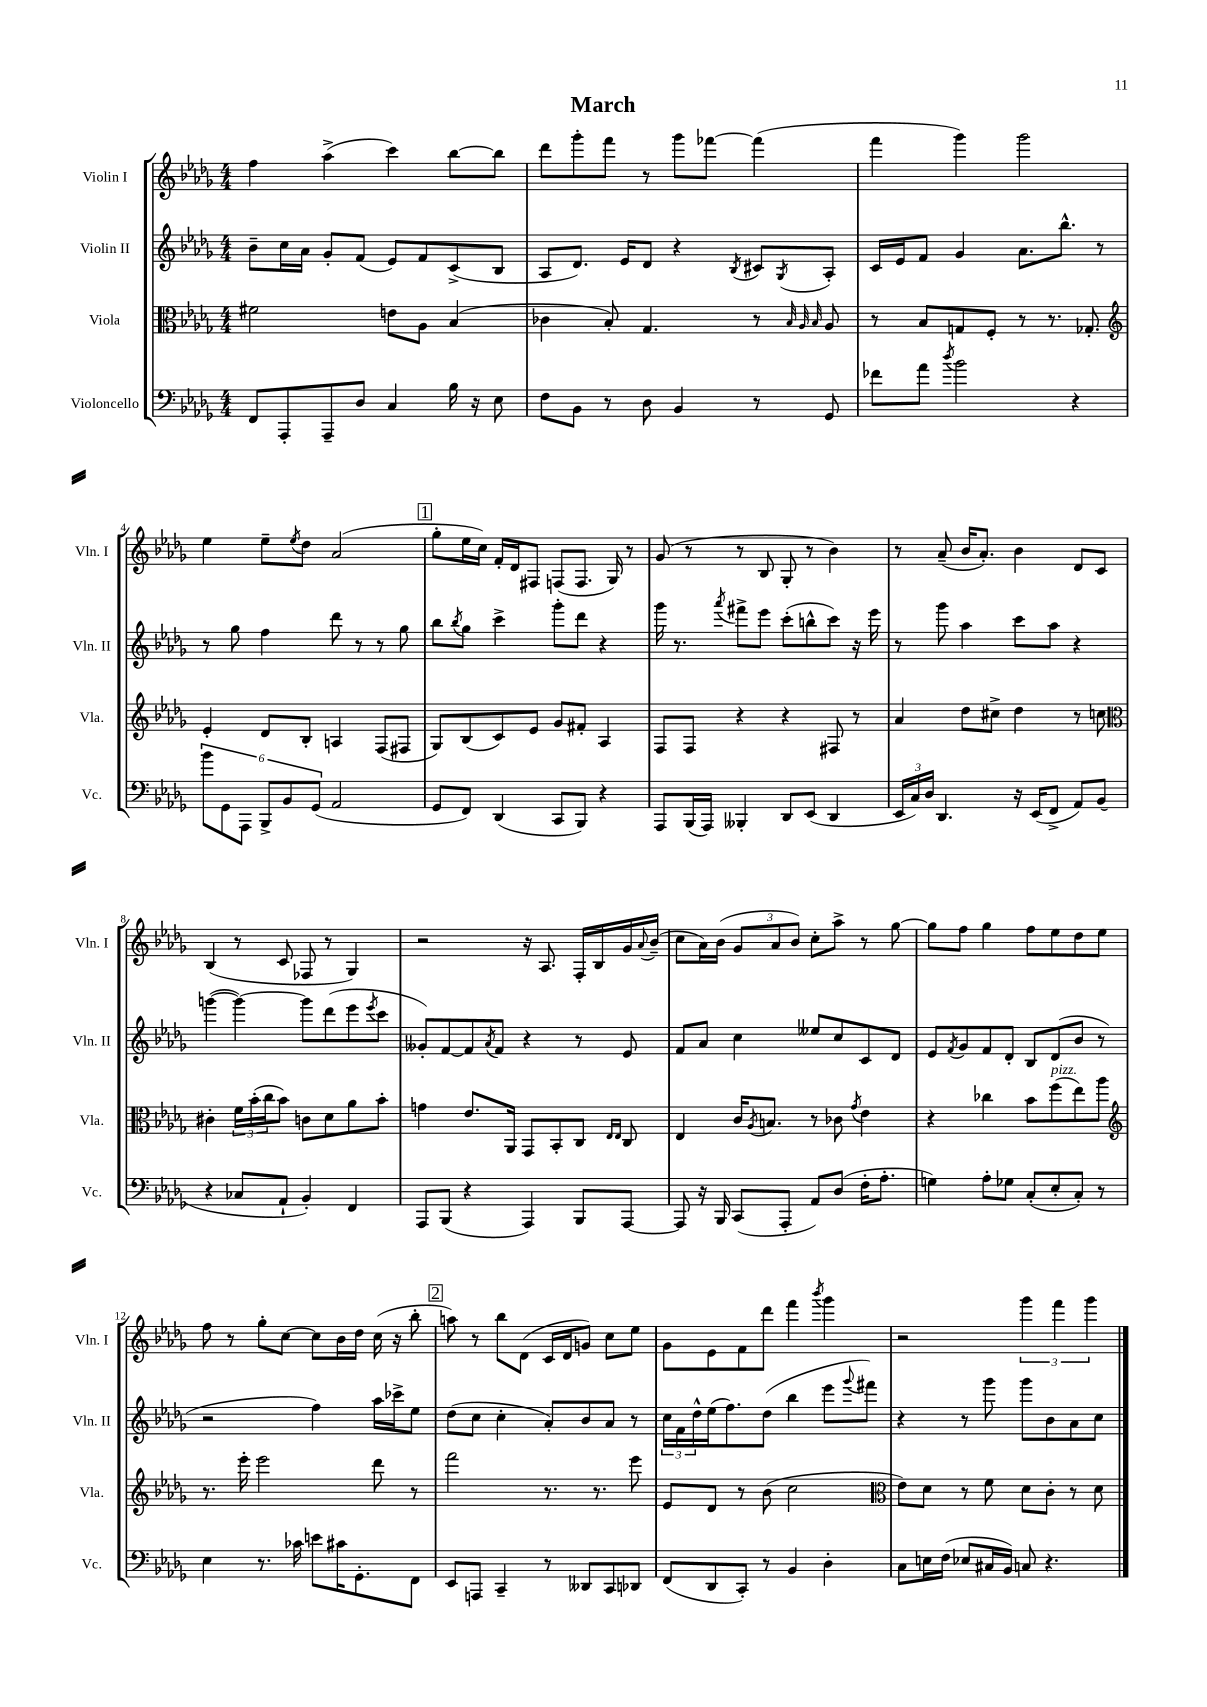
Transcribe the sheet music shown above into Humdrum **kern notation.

**kern	**kern	**kern	**kern
*part4	*part3	*part2	*part1
*staff4	*staff3	*staff2	*staff1
*I"Violoncello	*I"Viola	*I"Violin II	*I"Violin I
*I'Vc.	*I'Vla.	*I'Vln. II	*I'Vln. I
*clefF4	*clefC3	*clefG2	*clefG2
*k[b-e-a-d-g-]	*k[b-e-a-d-g-]	*k[b-e-a-d-g-]	*k[b-e-a-d-g-]
*M4/4	*M4/4	*M4/4	*M4/4
=1	=1	=1	=1
8FF/L	2f#X\	8b-~\L	4ff\
8AAA-'/	.	16cc\L	.
.	.	16a-\JJ	.
8AAA-~/	.	8g-'/L	(4aa-^\
8D-/J	.	(8f/J	.
4C/	8en\L	8e-/L)	4ccc\)
.	8A-\J	8f/	.
16B-\	(4B-/	(8c^/	[8bb-\L
16r	.	.	.
8E-\	.	8B-/J	8bb-\J]
=2	=2	=2	=2
8F\L	4c-X\	8A-/L	8ddd-\L
8BB-\J	.	8.d-/J)	8ggg-'\
8r	8B-'/)	.	8fff\J
.	.	16e-/KL	.
8D-\	4.G-/	8d-/J	8r
4BB-/	.	4r	8ggg-\L
.	.	.	[8fff-X\J
.	.	8qB-/	.
8r	8r	8c#X/L	(4fff-\]
.	32qqB-/	.	.
.	32qqA-/	.	.
.	32qqB-/	8qG-/	.
8GG-/	8A-/	8A-'/J	.
=3	=3	=3	=3
8f-X\L	8r	16c/LL	4fff\
.	.	16e-/J	.
8a-\J	8B-/L	8f/J	.
8qdd-/	.	.	.
2b-\	8Gn/	4g-/	4ggg-\)
.	8F'/J	.	.
.	8r	8.a-\L	2ggg-\
.	8.r	.	.
.	.	8.bb-^^\J	.
4r	.	.	.
.	8.G-X'/	.	.
.	.	8r	.
!!LO:LB:g=z
=4	=4	=4	=4
*	*clefG2	*	*
12b-\L	4e-'/	8r	4ee-\
12GG-\	.	.	.
.	.	8gg-\	.
12AAA-\J	.	.	.
12BBB-^/L	8d-/L	4ff\	8ee-~\L
12BB-/	.	.	.
.	.	.	8qee-/
.	8B-'/J	.	8dd-\J
(12GG-/J	.	.	.
2AA-/	4An/	8ddd-\	(2a-/
.	.	8r	.
.	(8F/L	8r	.
.	8F#X/J	8gg-\	.
!!LO:REH:place=s1:t=1
=5	=5	=5	=5
8GG-/L	8G-/L)	8bb-\L	8gg-'\L
.	.	8qbb-/	.
8FF/J)	(8B-/	8gg-\J	16ee-\L
.	.	.	16cc\JJ)
(4DD-/	8c/)	4ccc^\	16f'/LL
.	.	.	16d-/J
.	8e-/J	.	8F#X/J
8CC/L	8g-/L	8ggg-'\L	(8Fn/L
8BBB-/J)	8f#X'/J	8ddd-\J	8.F/J
4r	4A-/	4r	.
.	.	.	16G-/)
.	.	.	8r
=6	=6	=6	=6
8AAA-/L	8F/L	16ggg-\	(8g-/
.	.	8.r	.
(16BBB-/L	8F/J	.	8r
16AAA-/JJ)	.	.	.
.	.	8qaaa-/	.
4BBB--X'/	4r	8fff#X^\L	8r
.	.	8eee-\J	8B-/
8DD-/L	4r	(8ccc'\L	8G-'/
(8EE-/J	.	8bbn^^\	8r
4DD-/	8F#X/	8ccc\J)	4b-\)
.	8r	16r	.
.	.	16eee-\	.
=7	=7	=7	=7
24EE-/LL	4a-/	8r	8r
24C/)	.	.	.
24D-/JJ	.	.	.
4.DD-/	.	8ggg-\	(8a-~/
.	8dd-\L	4aa-\	16b-/KL
.	.	.	8.a-'/J)
.	8cc#X^\J	.	.
16r	4dd-\	8ccc\L	4b-\
(16EE-/KL	.	.	.
8FF^/J	.	8aa-\J	.
8AA-/L)	8r	4r	8d-/L
(8BB-/J	8ccn\	.	8c/J
!!LO:LB:g=z
=8	=8	=8	=8
*	*clefC3	*	*
4r	4c#X'\	([4gggn\	(4B-/
8C-X/L	24f\LL	4ggg\_)	8r
.	(24b-'\	.	.
.	24cc\J	.	.
8AA-`/J	8b-\J)	.	8c/
4BB-'/)	8cn\L	8ggg\L]	8F-X/
.	8d-\	(8ddd-\	8r
4FF/	8a-\	8eee-\	4G-/)
.	.	8qeee-/	.
.	8b-'\J	8ccc\J	.
=9	=9	=9	=9
8AAA-/L	4gn\	8g--X'/L)	2r
(8BBB-/J	.	[8f/	.
4r	8.e-/L	8f/]	.
.	.	8qa-/	.
.	.	8f/J	.
.	16AA-/Jk	.	.
4AAA-/)	8GG-/L	4r	16r
.	.	.	8.A-/
.	8BB-'/	.	.
8BBB-/L	8C/J	8r	16F'/LL
.	.	.	16B-/
.	16qqE-/LL	.	.
.	16qqE-/JJ	.	.
[8AAA-/J	8C/	8e-/	16g-/
.	.	.	8qqa-/
.	.	.	(16b-~/JJ
=10	=10	=10	=10
8AAA-/]	4E-/	8f/L	8cc\L
16r	.	8a-/J	16a-\L)
16BBB-/	.	.	(16b-\JJ
(8CC/L	16c/KL	4cc\	12g-/L
.	8qA-/	.	.
.	8.Bn/J	.	.
.	.	.	12a-/
8AAA-'/J	.	.	.
.	.	.	12b-/J)
8AA-/L)	8r	8ee--X/L	8cc'\L
(8D-/J	8c-X\	8cc/	8aa-^\J
.	8qg-/	.	.
16F'\KL	4e-\	8c/	8r
8.A-'\J	.	.	.
.	.	8d-/J	[8gg-\
=11	=11	=11	=11
4Gn\)	4r	8e-/L	8gg-\L]
.	.	8qf/	.
.	.	8g-/	8ff\J
8A-'\L	4cc-X\	8f/	4gg-\
8G-X\J	.	8d-'/J	.
(8C'/L	8b-\L	8B-/L	8ff\L
!	!LO:TX:a:i:t=pizz.	!	!
8E-'/	(8ff\	(8d-/	8ee-\
8C'/J)	8ee-\)	8b-/J	8dd-\
8r	8aa-\J	8r	8ee-\J
!!LO:LB:g=z
=12	=12	=12	=12
*	*clefG2	*	*
4E-\	8.r	2r	8ff\
.	.	.	8r
.	16eee-'\	.	.
8.r	2eee-\	.	8gg-'\L
.	.	.	[8cc\J
16c-X\	.	.	.
8en\L	.	4ff\)	8cc\L]
16c#X\K	.	.	16b-\L
8.GG-'\	.	.	16dd-\JJ
.	8ddd-\	16aa-\LL	(16cc\
.	.	16ccc-X^\J	16r
8FF\J	8r	8ee-\J	8bb-'\
!!LO:REH:place=s1:t=2
=13	=13	=13	=13
8EE-/L	2fff\	(8dd-\L	8aan\)
8AAAn/J	.	8cc\J	8r
4CC~/	.	4cc'\	8bb-\L
.	.	.	(8d-\J
8r	8.r	8a-'/L)	16c/LL
.	.	.	16d-/J
8DD--X/L	.	8b-/	8gn/J)
.	8.r	.	.
8CC/	.	8a-/J	8cc\L
8DD-X/J	8eee-\	8r	8ee-\J
=14	=14	=14	=14
(8FF/L	8e-/L	24cc\LL	8g-\L
.	.	24f\	.
.	.	24dd-^^\	.
8DD-/	8d-/J	(16ee-\J	8e-\
.	.	8.ff\)	.
8CC'/J)	8r	.	8f\
8r	(8b-\	(8dd-\J	8ddd-\J
4BB-/	2cc\	4bb-\	4fff\
.	.	.	8qbbb-/
4D-'\	.	8eee-\L	4ggg-\
.	.	8qqggg-/	.
.	.	8fff#X\J)	.
=15	=15	=15	=15
*	*clefC3	*	*
8C\L	8e-\L)	4r	2r
16En\L	8d-\J	.	.
(16F\JJ	.	.	.
8E-X/L	8r	8r	.
16C#X/L	8f\	8ggg-\	.
16BB-/JJ)	.	.	.
8Cn/	8d-\L	8ggg-\L	6ggg-\
4.r	8c'\J	8b-\	.
.	.	.	6fff\
.	8r	8a-\	.
.	.	.	6ggg-\
.	8d-\	8cc\J	.
==	==	==	==
*-	*-	*-	*-
